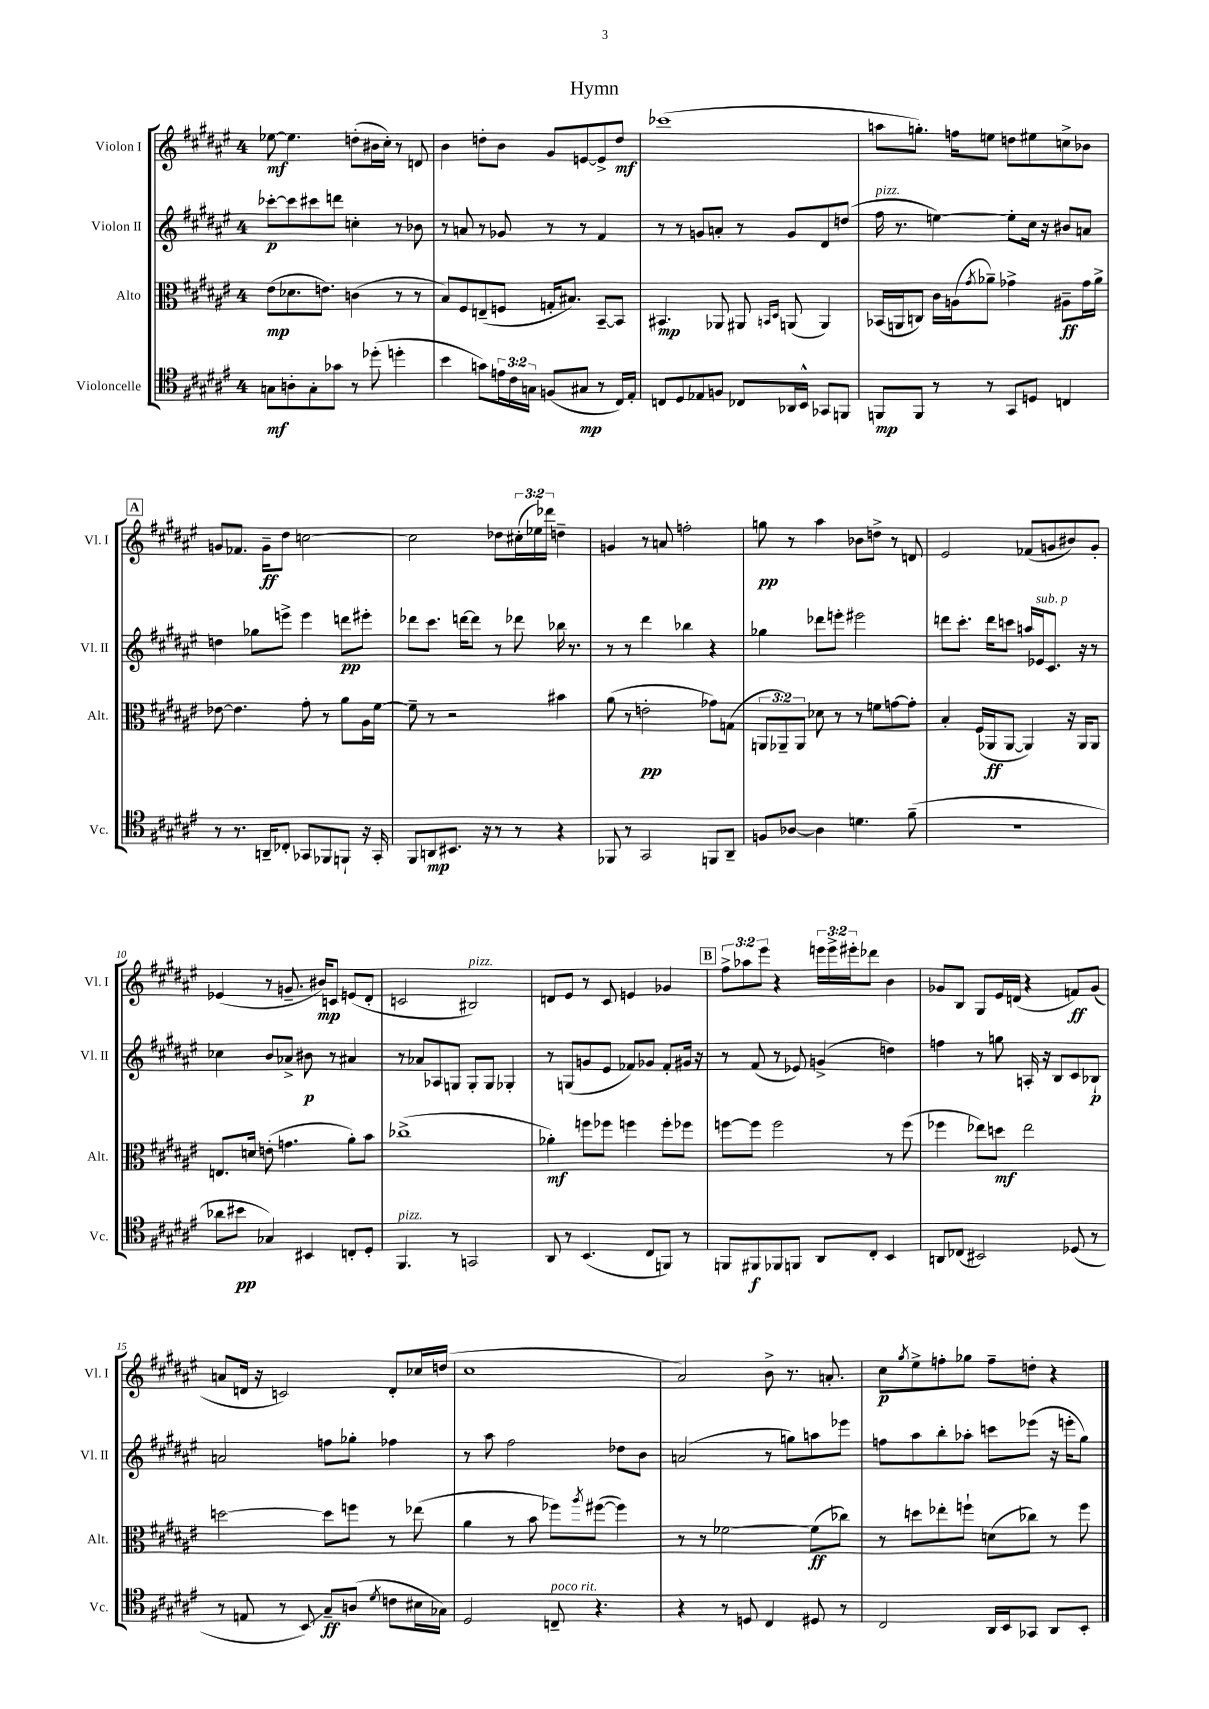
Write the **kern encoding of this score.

**kern	**kern	**kern	**kern
*staff4	*staff3	*staff2	*staff1
*clefC4	*clefC3	*clefG2	*clefG2
*k[f#c#g#d#a#e#]	*k[f#c#g#d#a#e#]	*k[f#c#g#d#a#e#]	*k[f#c#g#d#a#e#]
*M4/4	*M4/4	*M4/4	*M4/4
8G\L	(8e#\L	[8ccc-'\L	[8ee-\
8A'\	8.d-\	8ccc-\]	4.ee-\]
8G'\	.	8ccc#\	.
.	8.e\J)	.	.
8g-\J	.	8ddd\J	.
8r	(4c\	4cc'\	(8dd'\L
(8dd-'\	.	.	16b#\L
.	.	.	16cc#'\JJ)
4dd'\	8r	8r	8r
.	8r	8b-\	8d/
=	=	=	=
4b\	8B/L)	8r	4b\
.	8F#/	8a/	.
8g\L)	(8E~/	8r	8dd'\L
24e\L	8F/J	8g-/	8b\J
24c#\	.	.	.
24G\JJ	.	.	.
(8F/L	16G'/LK	8r	8g#/L
.	8.B#/J)	.	.
8G#/J	.	8r	[8e/
8r	[8BB~/L	4f#/	8e^/]
16C#/LL)	8BB/]J	.	8dd/J
16E#'/JJ	.	.	.
=	=	=	=
8C/L	4.BB#/	8r	(1ccc-
8D#/	.	8r	.
8E-/	.	8g/L	.
8F/J	8AA-/	8a'/J	.
8C-/L	8AA#/	8r	.
.	16qqBB/LL	.	.
.	16qqD#/JJ	.	.
16AA-/L	(8AA/	8g/L	.
16BB^^/JJ	.	.	.
8GG-/L	4AA/)	8d#/	.
8FF/J	.	(8dd/J	.
=	=	=	=
8FF/L	(16BB-/LL	16ff#\	8aa\L
.	16AA/J	8.r	.
8FF/J	8C/J)	.	8.gg'\J)
8r	16c#\LL	[4ee\)	.
.	(16A\J	.	16ff\LK
.	8qg#/	.	.
8r	8a-~\J)	.	8ee\J
8GG#/L	4g-^\	8ee'\]L	8dd\L
8D/J	.	16cc#\Jk	8ee#\
.	.	16r	.
4C/	8A#~\L	8b#/L	8cc^\
.	16g-\L	8a/J	8b-\J
.	16a-^\JJ	.	.
=	=	=	=
8r	[8e-\	4dd\	8g/L
8.r	4.e-\]	.	8.f-/J
.	.	8gg-\L	.
16AA~/LK	.	.	16g~\LK
8C-'/J	.	8eee^\J	8dd#\J
8GG-/L	8g#'\	4eee\	[2cc\
8FF-/	8r	.	.
8FF`/J	8a#\L	8ddd\L	.
16r	16A#\L	8eee#'\J	.
16GG-'/	[16f#\JJ	.	.
=	=	=	=
8FF#/L	8f#~\]	8ddd-\L	2cc\]
8AA/	8r	8.ccc#\J	.
8.BB#/J	2r	.	.
.	.	[16ddd\LK	.
.	.	8ddd\]J	.
16r	.	.	.
8r	.	8r	8dd-\L
8r	.	8ddd-\	(24cc#'\L
.	.	.	24ee-\)
.	.	.	24ddd-\JJ
4r	4b#\	16bb-\	4dd~\
.	.	8.r	.
=	=	=	=
8FF-/	(8a#\	8r	4g/
8r	8r	8r	.
2GG#/	2e'\	4ddd#\	8r
.	.	.	8a/
.	.	4bb-\	2ff'\
8FF/L	8g-\L)	4r	.
8AA#~/J	(8G\J	.	.
=	=	=	=
8F/L	12AA/L	4gg-\	8gg\
.	12AA-~/)	.	.
[8A-/J	.	.	8r
.	12AA-/J	.	.
4A-\]	8d-\	8ddd-\L	4aa#\
.	8r	8eee'\J	.
4.d\	8r	2eee#\	8b-\L
.	8f\L	.	8dd^\J
.	[8g\	.	8r
(8f#~\	8g'\]J	.	8d/
=	=	=	=
1r	4B'/	8ddd\L	2e#/
.	.	8.ccc#'\J	.
.	(16F#/LL	.	.
.	16AA-/J	16ddd\LK	.
.	[8AA-/J	8ccc\J	.
.	4AA-/])	16aa/LL	(8f-/L
.	.	16e-/J	.
.	.	8.c#/J	8g/
.	16r	.	8b#/)
.	16AA-/LK	16r	.
.	8AA-/J	8r	8g'/J
=	=	=	=
8a-\L	8.E/L	4cc-\	(4e-/
8b#\J	.	.	.
.	16d/Jk	.	.
4G-/)	(8e'\	8b/L	8r
.	4.g\	8a-^/J	8.g~/
4BB#/	.	8b#\	.
.	.	.	16b#/LK)
.	.	8r	8c/J
8C'/L	8a#'\L)	4a#/	(8e/L
8D#'/J	8b\J	.	8d#'/J
=	=	=	=
4.FF#/	(1cc-^	8r	2c/
.	.	8a-/L	.
.	.	8A-/	.
8r	.	8G/J	.
2GG/	.	8G'/L	2B#/)
.	.	8G/J	.
.	.	4G-'/	.
=	=	=	=
8AA#/	4a-'\)	8r	8d/L
8r	.	(8G/L	8e#/J
(4.BB/	8ff\L	8g/	8r
.	8ff-\J	8e#/J	8c#/
.	4ff\	8f-/L)	4e/
8C#/L	.	8g-/J	.
8FF/J)	8ff'\L	8f-'/L	4g-/
8r	8ff-\J	16g#/Jk	.
.	.	16r	.
=	=	=	=
8FF/L	[8ff\L	8r	12ff#^\L
.	.	.	12aa-\
8FF#/	8ff\]J	(8f#/	.
.	.	.	12eee#\J
8FF-/	2ff\	8r	4r
8FF/J	.	8e-/)	.
8AA#/L	.	(4g^/	24eee\LL
.	.	.	24eee^\
.	.	.	24eee#'\J
8C#'/J	.	.	8ddd-\J
4BB/	8r	4dd\)	4b\
.	(8ff\	.	.
=	=	=	=
8AA/L	4ff-\	4ff\	8g-/L
(8C-/J	.	.	8B/J
2BB#/)	8ee-\L)	8r	8G#/L
.	8dd\J	8gg\	16e#/L
.	.	.	(16d/JJ
.	2ee-\	16A'/	4r
.	.	16r	.
.	.	8B/L	.
(8D-/	.	8c#/	8f/L)
8r	.	8B-`/J	(8g-/J
=	=	=	=
8r	[2dd\	2a/	8a/L
8E/	.	.	16d/Jk
.	.	.	16r
8r	.	.	2c/)
8BB/)	.	.	.
8G#~/L	8dd\]L	8ff\L	.
(8A/J	8ff\J	8gg-'\J	.
8qd#/	.	.	.
8c\L	8r	4ff-\	8d'/L
16B#\L	(8ee-\	.	16cc-/L
16G-\JJ)	.	.	(16dd/JJ
=	=	=	=
2D#/	4a#\	8r	1cc#
.	.	8aa#\	.
.	8r	2ff#\	.
.	8b\	.	.
8C~/	8ff-\L)	.	.
.	8qaa#/	.	.
4.r	([8ff#\J	.	.
.	4ff#\])	8dd-\L	.
.	.	8b\J	.
=	=	=	=
4r	8r	(2a/	2a#/)
.	8r	.	.
8r	[2f-\	.	.
8D/	.	.	.
4C#/	.	8r	8b^\
.	.	8gg\L)	8.r
8D#/	(8f-\]L	8aa\	.
.	.	.	8.a'/
8r	8cc-\J)	8eee-\J	.
=	=	=	=
2C#/	8r	8ff\L	8cc#\L
.	.	.	8qgg#/
.	8dd\L	8aa#\	8ee#^\
.	8ee-'\	8bb'\	8ff'\
.	8ff`\J	8aa-'\J	8gg-\J
16AA#/LL	(8d\L	8ccc\L	8ff~\L
16BB/J	.	.	.
8GG-/J	8cc-\J)	(8eee-\J	8dd'\J
8AA#/L	8r	16r	4r
.	.	16eee'\LK	.
8BB'/J	8ff\	8gg#\J)	.
==	==	==	==
*-	*-	*-	*-
